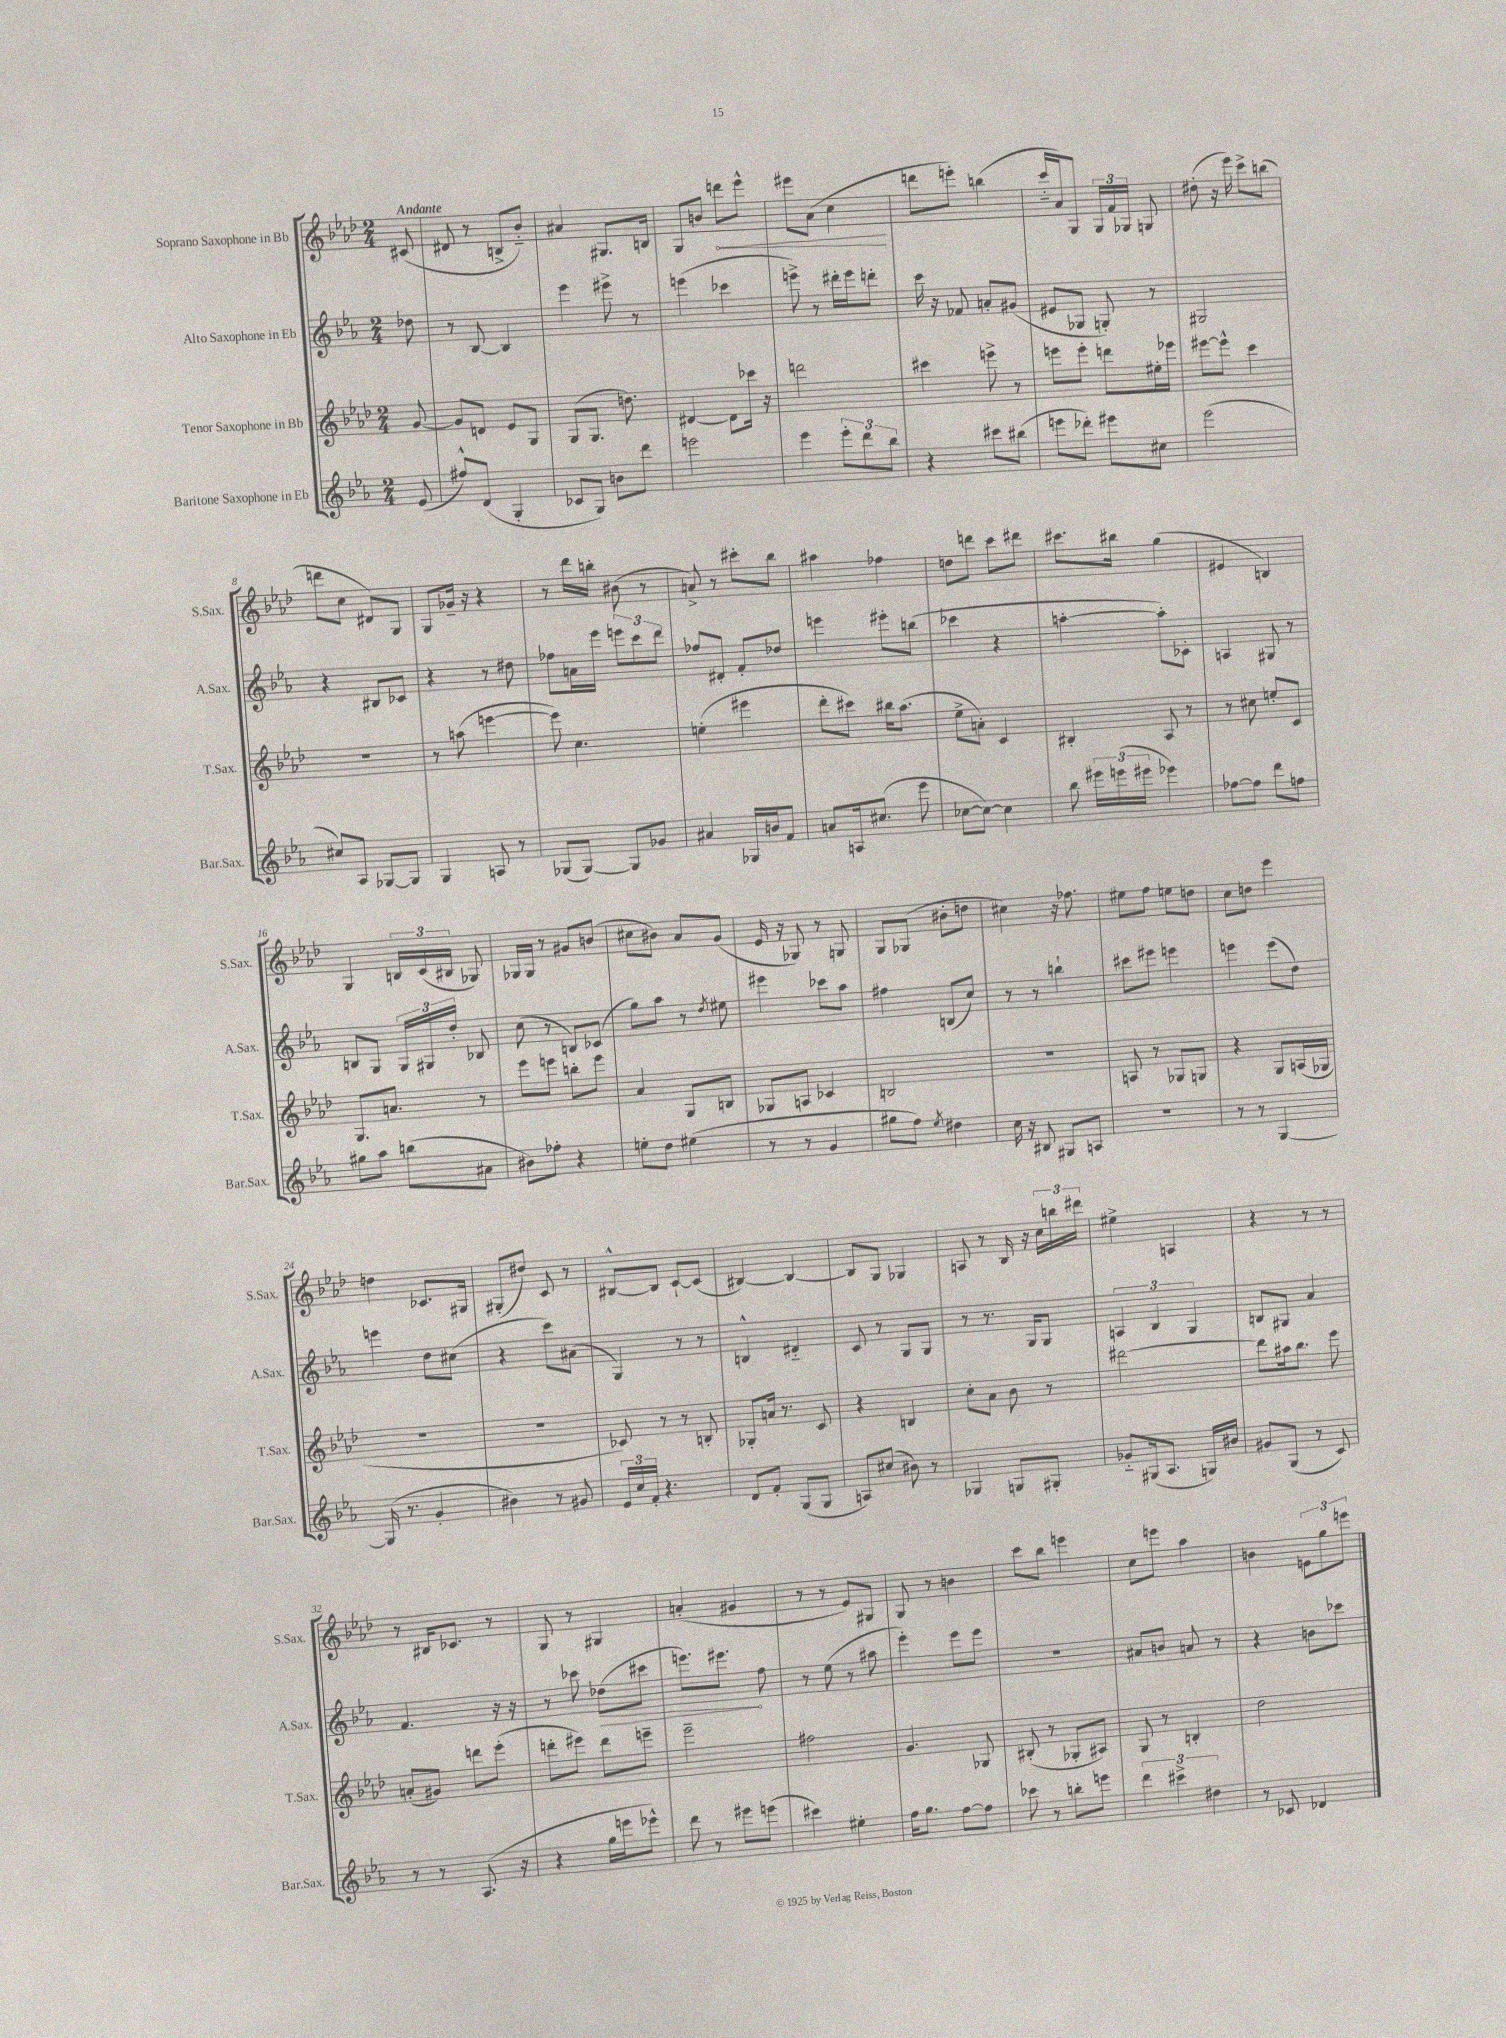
<<
\new StaffGroup <<
\new Staff = "s0" \with { instrumentName = "Soprano Saxophone in Bb" shortInstrumentName = "S.Sax." } {
    \clef treble \key aes \major \numericTimeSignature \time 2/4 \partial 8 \tempo "Andante"
    \autoBeamOff cis'8( |
    dis'8 r8 b8[-> bes'8]-_) |
    ais'4 gis8.[ b16] |
    g8[ b'8] \once \override Hairpin.circled-tip = ##t d'''8[\< ees'''8]-^ |
    eis'''8[ aes'8]( c''4\! |
    d'''8[ e'''8]-.) b''4( |
    c'''16[-_ aes'16) g8] \tuplet 3/2 { g16[ f'16 ges16] } g8 |
    dis''8-.( r16 ees'''16) c'''8[-> b''8]( |
    d'''8[ c''8] dis'8[) g8] |
    g8[ ges'16]-- r16 r4 |
    r8 des'''16[ b''16]-. bis'8( r8 |
    a'8->) r8 cis'''8[-. bes''8] |
    ais''4 fes''4 |
    d''8[ d'''8] c'''8[ dis'''8] |
    cis'''8.[ bis''16] g''4( |
    eis'4 b4) |
    g4 \tuplet 3/2 { b16[ c'16( bis16] } ges8) |
    ges16[ ges16] r8 gis'8[ b'8]( |
    cis''8[ bis'8]) aes'8[ g'8]( |
    ees'16 r16 ges8) r8 g8 |
    g8[ ges8]( bis'8[-. d''8] |
    cis''4) r16 fes''8. |
    eis''8[ f''8] e''8[ d''8] |
    c''8[ d''8] ees'''4 |
    d''4 ces'8.[ gis16] |
    gis8[-.( dis''8]) c'8 r8 |
    bis8[~-^ bis8] c'8[~-! c'8]( |
    bis4~) bis4~ |
    bis8[ g8] ges4 |
    a8 r8 bes16 r16 \tuplet 3/2 { c''16[ b''16 dis'''16] } |
    eis''4-> a4 |
    r4 r8 r8 |
    r8 bis16[ ces'8.] r8 |
    g8 r8 gis4 |
    a'4-.( gis'4 |
    r8 r8 ees'8[) gis8] |
    g8 r8 b'4 |
    c'''8[ bes''8] e'''4 |
    c''8[ e'''8] aes''4 |
    b'4 \tuplet 3/2 { e'8[ g''8 e'''8] } \bar "|." |
}
\new Staff = "s1" \with { instrumentName = "Alto Saxophone in Eb" shortInstrumentName = "A.Sax." } {
    \clef treble \key ees \major \numericTimeSignature \time 2/4 \partial 8
    \autoBeamOff des''8 |
    r8 bes8~ bes4 |
    ees'''4 eis'''8-> r8 |
    e'''4( ces'''4 |
    e'''8->) r8 dis'''16[-. e'''16 d'''8]-. |
    c'''16 r16 fes'8 a'8[-. gis'8]( |
    eis'8[ ges8] g8-.) r8 |
    gis2 |
    r4 bis8[ ces'8] |
    r4 r8 dis''8 |
    fes''8[ a'16 ees'''16] \tuplet 3/2 { e'''8[ c'''8 d'''8] } |
    fes''8[ dis'8]-. f'8[-. des''8] |
    e'''4 eis'''8[-. b''8]( |
    ces'''4 r4 |
    a''4~-. a''8[-.) ces'8]-. |
    a4 gis8 r8 |
    b8[ g8] \tuplet 3/2 { g16[ gis16 d''16]-. } bes8 |
    c''8( r8 b8[) ces'8]( |
    g''8[) aes''8] r8 \acciaccatura { d''8 } eis''8 |
    eis'''4 ces'''8[ aes''8] |
    fis''4 b8[( c''8]) |
    r8 r8 b''4-! |
    cis'''8[ eis'''8] e'''4 |
    e'''4 e'''8[( d''8]) |
    e'''4 d''8[ cis''8]( |
    r4 c'''8[) ais'8]( |
    g4) r8 r8 |
    b4-^ dis'4-_ |
    c'8 r8 g8[ g8] |
    r8 r8. g16[ g8] |
    \tuplet 3/2 { a4 bes4 g4 } |
    b8[ gis8] aes'4 |
    f'4. r16 r16 |
    r8 ces'''8 \once \override Hairpin.circled-tip = ##t des''8[\>( cis'''8] |
    e'''8.[) eis'''8.]\! f''8 |
    r8 ees''8( r8 ais''8 |
    ees'''4-.) ees'''8[ ees'''8] |
    R2 |
    ais'8[ b'8] a'8 r8 |
    r4 b'8[ ces'''8] \bar "|." |
}
\new Staff = "s2" \with { instrumentName = "Tenor Saxophone in Bb" shortInstrumentName = "T.Sax." } {
    \clef treble \key aes \major \numericTimeSignature \time 2/4 \partial 8
    \autoBeamOff g'8~ |
    g'8[ d'8] ees'8[ g8] |
    g8[( g8.] d''8.) |
    dis'4~ dis'8[ ces'''16] r16 |
    d'''2 |
    cis'''4 e'''8-> r8 |
    e'''8[ e'''8]-. d'''8[ eis''16-. ees'''16] |
    eis'''8[~ eis'''8]-^ c'''4 |
    R2 |
    r8 a''8( e'''4~ |
    e'''8) c''4. |
    e''4-.( eis'''4 |
    des'''8[-. cis'''8]) bis''16[ aes''8.]( |
    ees''8[-> a'8]-.) c'4 |
    bis4-. aes8 r8 |
    r8 cis''8 e''8[-. c'8] |
    g8.[ a'8.] r8 |
    ees'''8[ e'''8] b''8[-. e'''8] |
    aes'4 g8[ b8] |
    ges8[ a8] ces'4 |
    b2 |
    R2 |
    a8 r8 ges8[ g8] |
    r4 g8[ a16( ges16] |
    r2 |
    r2 |
    ces'8) r8 r8 b8-. |
    ges8[-. a'16] r8. c'8 |
    r4 b4 |
    c''8[-. aes'8] bes'8 r8 |
    dis'''2~ |
    dis'''8[ ais''16 bes''8.] ees'''8 |
    a'8[-.( gis'8]) d'''8[ ees'''8]-.( |
    d'''8[-. eis'''8]) d'''8[ e'''8]-- |
    ees'''2-- |
    fis''2 |
    g'4. ges8 |
    bis8-.( r8 ges8[-. ais8]) |
    g8 r8 b4-. |
    des''2 \bar "|." |
}
\new Staff = "s3" \with { instrumentName = "Baritone Saxophone in Eb" shortInstrumentName = "Bar.Sax." } {
    \clef treble \key ees \major \numericTimeSignature \time 2/4 \partial 8
    \autoBeamOff ees'8( |
    fis''8[-^) d'8]( g4-. |
    ces'8[ g8]) b'8[ d'''8] |
    e'''2 |
    ees'''4 \tuplet 3/2 { ees'''8[-. d'''8 bes''8] } |
    r4 cis'''8[ bis''8]( |
    e'''8[ des'''8]-.) eis'''8[ cis''8] |
    ees'''2( |
    cis''8[) aes8] ges8[~ ges8] |
    g4 a8 r8 |
    ges8[( ges8]~) ges8[ ges'8] |
    ais'4 ges16[ b'16 f'8] |
    a'8[ a16 cis''8.]( ees'''8 |
    ces''8[~ ces''8]~) ces''4 |
    bes''8 \tuplet 3/2 { eis'''16[ e'''16( eis'''16] } ees'''4) |
    fes''8[~ fes''8] d'''8[ f''8] |
    gis''8[ aes''8] b''8[( ais'8] |
    bis'8[) fes''8]-. r4 |
    e''8[-. d''8] eis''4( |
    r8 r8 g'4 |
    gis''8[ f''8]) \acciaccatura { ees''8 } dis''4 |
    c''16 r16 bis8 gis8[ a8] |
    R2 |
    r8 r8 g4~ |
    g16( r8. g'4-. |
    bis'4) r8 gis'8 |
    \tuplet 3/2 { ees'16[ c''16 f'16]-. } r4. |
    d'8[ f'8]-. g8[( g8] |
    a8[) cis''8]( bis'8) r8 |
    ges4 g8[ gis8]-. |
    ges'8[-_ gis16( aes8.] g16[) bis'16] |
    gis'8[ g8]( r8 c'8) |
    r8 r8 aes8.( r16 |
    r4 g''16[ e'''16 ees'''8]-^) |
    d'''8 r8 eis'''8[ e'''8]( |
    cis'''4) eis''4-. |
    f''16[ g''8.] f''8[~ f''8] |
    ces'''8 r8 b''8[-. e'''8] |
    \tuplet 3/2 { d'''4 cis'''4-> dis''4 } |
    r8 ces'8 des'4 \bar "|." |
}
>>
>>
